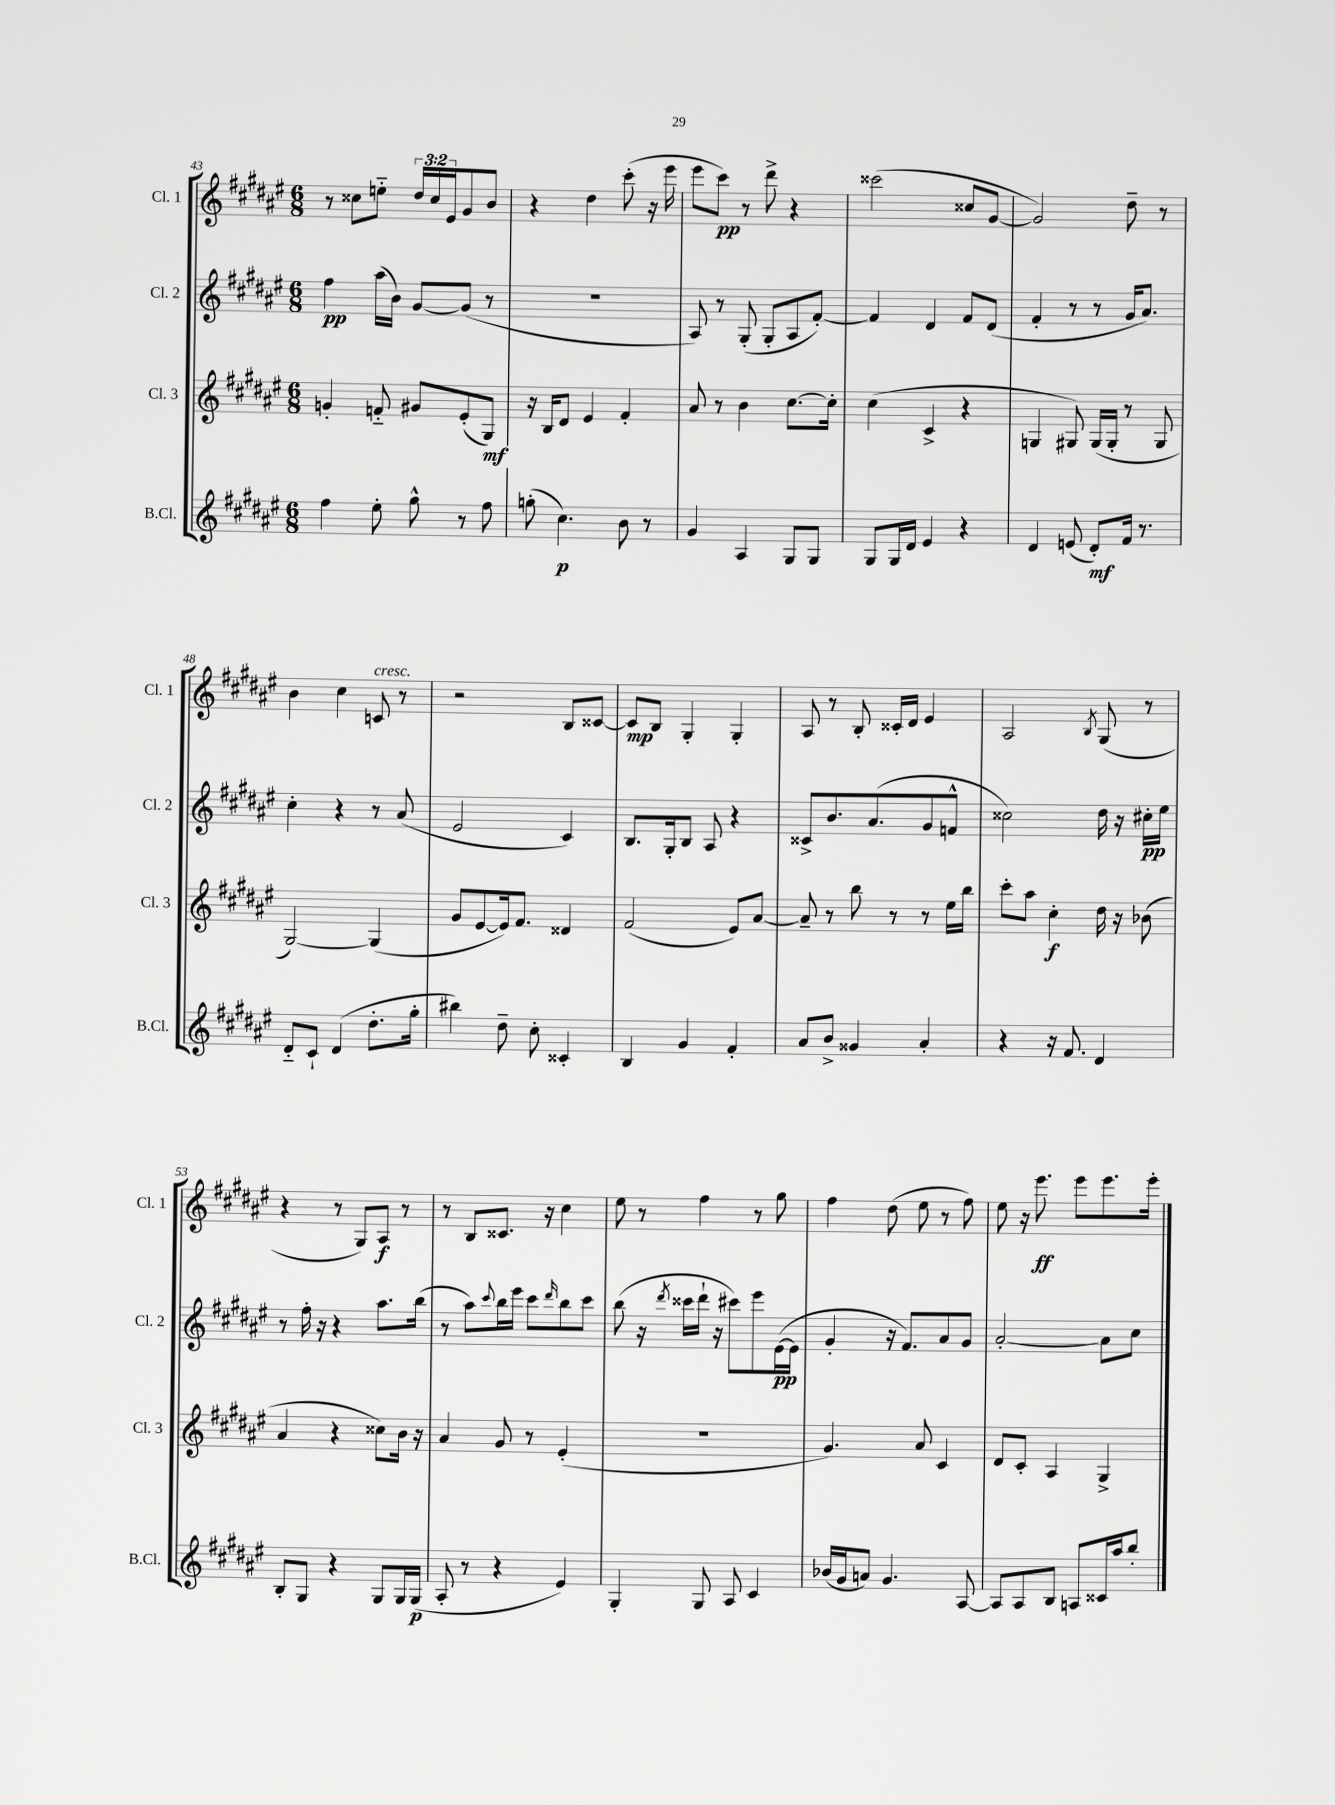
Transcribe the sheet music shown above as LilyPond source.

<<
\new StaffGroup <<
\new Staff = "s0" \with { instrumentName = "Cl. 1" shortInstrumentName = "Cl. 1" } {
    \clef treble \key fis \major \numericTimeSignature \time 6/8 \override Staff.TupletNumber.text = #tuplet-number::calc-fraction-text
    r8 cisis''8 e''8-_ \tuplet 3/2 { dis''16 cisis''16 eis'16 } gis'8 b'8 |
    r4 dis''4 cis'''8-.( r16 eis'''16 |
    eis'''8 cis'''8\pp) r8 dis'''8-> r4 |
    cisis'''2( cisis''8 gis'8~ |
    gis'2) dis''8-- r8 |
    b'4 cis''4 c'8^\markup { \italic "cresc." } r8 |
    r2 b8 cisis'8~ |
    cisis'8\mp b8 gis4-. gis4-. |
    ais8 r8 b8-. cisis'16-. dis'16 eis'4 |
    ais2 \acciaccatura { b8 } gis8( r8 |
    r4 r8 gis8) ais8\f r8 |
    r8 b8 cisis'8. r16 cis''4 |
    eis''8 r8 fis''4 r8 gis''8 |
    fis''4 dis''8( eis''8 r8 fis''8) |
    eis''8 r16 eis'''8.\ff eis'''8 eis'''8. eis'''16-. \bar "|." |
}
\new Staff = "s1" \with { instrumentName = "Cl. 2" shortInstrumentName = "Cl. 2" } {
    \clef treble \key fis \major \numericTimeSignature \time 6/8
    fis''4\pp ais''16( b'16) gis'8~ gis'8( r8 |
    R2. |
    ais8) r8 gis8-.( gis8-. ais8 fis'8~-.) |
    fis'4 dis'4 fis'8 dis'8( |
    fis'4-. r8 r8 gis'16 ais'8.) |
    cis''4-. r4 r8 ais'8( |
    eis'2 cis'4) |
    b8. gis16-. b8 ais8 r4 |
    cisis'8-> b'8. ais'8.( gis'8 f'8-^ |
    cisis''2) dis''16 r16 cis''16-.\pp eis''16 |
    r8 fis''16-. r16 r4 ais''8. b''16( |
    r8 ais''8) \appoggiatura { cis'''8 } b''16 eis'''16 cis'''8 \grace { dis'''16 } b''8 cis'''8 |
    b''8( r16 \acciaccatura { dis'''8 } cisis'''16 dis'''16-! r16 cis'''8) eis'''8 eis'16~\pp( eis'16 |
    gis'4-. r16 fis'8.) ais'8 gis'8 |
    ais'2~-. ais'8 cis''8 \bar "|." |
}
\new Staff = "s2" \with { instrumentName = "Cl. 3" shortInstrumentName = "Cl. 3" } {
    \clef treble \key fis \major \numericTimeSignature \time 6/8
    g'4-. f'8-_ gis'8 eis'8-.( gis8\mf) |
    r16 b16 dis'8 eis'4 fis'4-. |
    ais'8 r8 b'4 cis''8.~ cis''16-. |
    cis''4( cis'4-> r4 |
    g4 gis8) gis16( gis16-. r8 gis8 |
    gis2~) gis4( |
    gis'8 eis'8~ eis'16) fis'8. disis'4 |
    fis'2( eis'8) ais'8~ |
    ais'8-- r8 b''8 r8 r8 eis''16 b''16 |
    cis'''8-. ais''8 cis''4-.\f dis''16 r16 bes'8( |
    ais'4 r4 cisis''8) b'16 r16 |
    ais'4 gis'8 r8 eis'4-.( |
    R2. |
    gis'4.) ais'8 cis'4 |
    dis'8 cis'8-. ais4 gis4-> \bar "|." |
}
\new Staff = "s3" \with { instrumentName = "B.Cl." shortInstrumentName = "B.Cl." } {
    \clef treble \key fis \major \numericTimeSignature \time 6/8
    fis''4 eis''8-. gis''8-^ r8 fis''8 |
    g''8-.( cis''4.\p) b'8 r8 |
    gis'4 ais4 gis8 gis8 |
    gis8 gis16 dis'16 eis'4 r4 |
    dis'4 e'8( dis'8-.\mf) fis'16 r8. |
    dis'8-_ cis'8-! dis'4( dis''8.-. gis''16-. |
    bis''4) dis''8-- cis''8-. cisis'4-. |
    b4 gis'4 fis'4-. |
    ais'8 b'8-> gisis'4 ais'4-. |
    r4 r16 fis'8. dis'4 |
    b8-. gis8 r4 gis8 gis16 gis16\p( |
    ais8-. r8 r4 eis'4) |
    gis4-. gis8 ais8 cis'4 |
    bes'16( gis'16 a'8) gis'4. ais8~ |
    ais8 ais8 b8 a8 cisis'16 ais''16 b''8-. \bar "|." |
}
>>
>>
\layout { \context { \Score currentBarNumber = #43 } }
